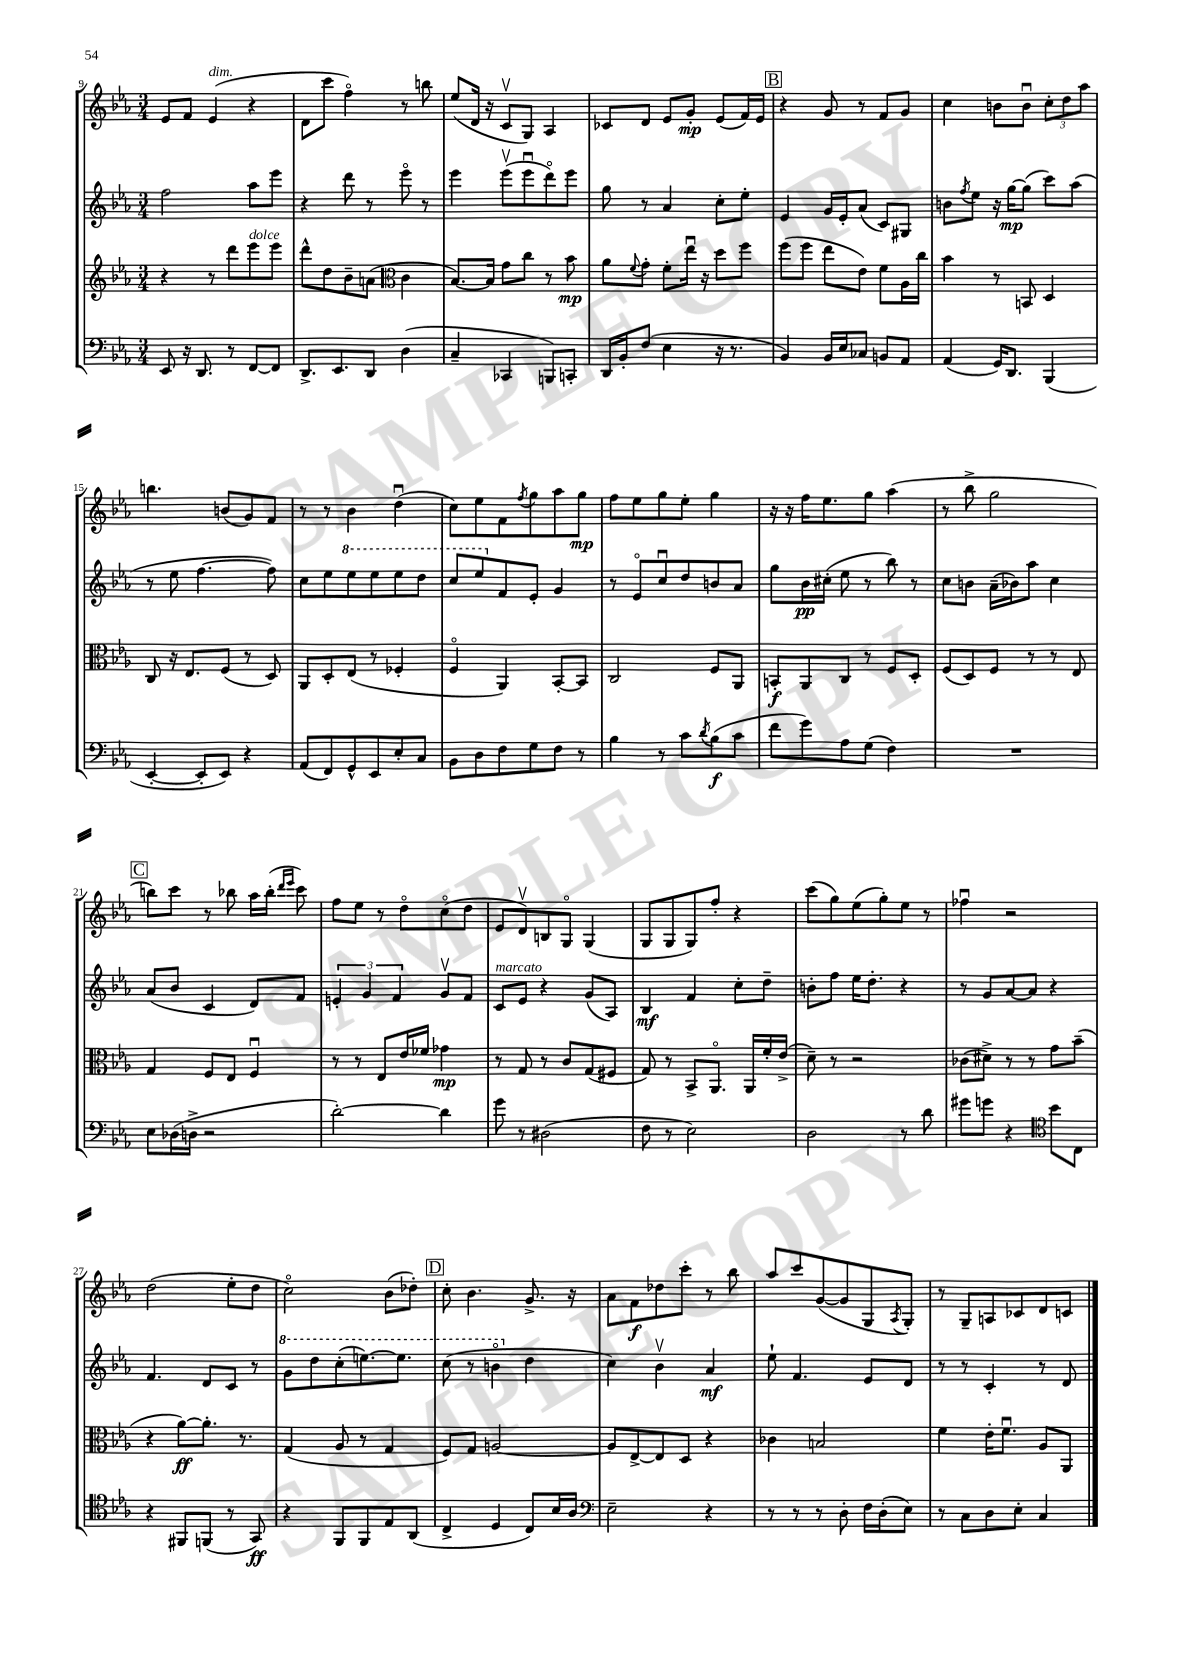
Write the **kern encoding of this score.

**kern	**kern	**kern	**kern
*staff4	*staff3	*staff2	*staff1
*clefF4	*clefG2	*clefG2	*clefG2
*k[b-e-a-]	*k[b-e-a-]	*k[b-e-a-]	*k[b-e-a-]
*M3/4	*M3/4	*M3/4	*M3/4
8EE-	4r	2ff	8e-
16r	.	.	8f
8.DD	.	.	.
.	8r	.	(4e-
8r	8ddd	.	.
[8FF	8eee-	8aa-	4r
8FF]	8eee-	8eee-	.
=	=	=	=
8.DD^	8ddd^^	4r	8d
.	8dd	.	8ccc
8.EE-	.	.	.
.	8b-~	8ddd	4ffo)
8DD	(8a	8r	.
*	*clefC3	*	*
(4D	4c	8eee-o	8r
.	.	8r	8bb
=	=	=	=
4C~	[8.B-)	4eee-	(8ee-
.	.	.	16d
.	16B-]	.	16r
4CC-	8g	(8eee-v	8cv
.	8cc	8eee-u	8G)
8BBB)	8r	8dddo)	4A-
8CC'	8b-	8eee-	.
=	=	=	=
16DD	8a-	8gg	8c-
16BB-'	.	.	.
.	8qqf	.	.
(8F	8g'	8r	8d
4E-	8f'	4a-	8e-
.	16ee-u	.	8g'
.	16r	.	.
16r	8dd	8cc'	(8e-
8.r	.	.	.
.	8ff	8ee-'	16f)
.	.	.	16e-
=	=	=	=
4BB-)	(8ff	4e-	4r
.	8ff	.	.
16BB-	8ee-	16g	8g
16E-	.	16e-'	.
8C-	8e-)	(8a-	8r
8BB	8f	8c)	8f
8AA-	16A-	8G#	8g
.	16cc	.	.
=	=	=	=
(4AA-	4b-	8b	4cc
.	.	8qff	.
.	.	8ee-	.
16GG)	8r	16r	8b
8.DD	.	[16gg	.
.	8BB	(8gg]	8bu
(4BBB-	4D	8ccc)	12cc'
.	.	.	12dd
.	.	(8aa-	.
.	.	.	12aa-
=	=	=	=
[4EE-'	8C	8r	4.bb
.	16r	8ee-	.
.	8.E-	.	.
8EE-']	.	[4.ff	.
8EE-)	(8F	.	(8b
4r	8r	.	8g)
.	8D)	8ff])	8f
=	=	=	=
(8AA-	8AA-	8cc	8r
8FF)	8D'	8ee-	8r
8GG^^	(8E-	8eee-	4b-
8EE-	8r	8eee-	.
8E-'	4F-'	8eee-	(4ddu
8C	.	8ddd	.
=	=	=	=
8BB-	4Fo	8ccc	8cc)
8D	.	8eee-	8ee-
8F	4AA-)	8f	8f
.	.	.	8qff
8G	.	8e-'	8gg
8F	[8BB-'	4g	8aa-
8r	8BB-]	.	8gg
=	=	=	=
4B-	2C	8r	8ff
.	.	8e-o	8ee-
8r	.	8ccu	8gg
8c	.	8dd	8ee-'
8qd	.	.	.
(8B-	8F	8b	4gg
8c	8AA-	8a-	.
=	=	=	=
8f	8BB'	8gg	16r
.	.	.	16r
8g)	8AA-	16b-	16ff
.	.	(16cc#'	8.ee-
8A-	8C	8ee-	.
(8G	8r	8r	8gg
4F)	8F	8bb-)	(4aa-
.	8D'	8r	.
=	=	=	=
2.r	(8F	8cc	8r
.	8D)	8b	8bb-^
.	8F	(16a-~	2gg
.	.	16b-)	.
.	8r	8aa-	.
.	8r	4cc	.
.	8E-	.	.
=	=	=	=
8E-	4G	(8a-	8bb)
(16D-	.	8b-	8ccc
16D^	.	.	.
2r	8F	4c	8r
.	8E-	.	8bb-
.	4Fu	8d)	16aa-
.	.	.	(16bb-'
.	.	.	16qqddd
.	.	.	16qqeee-
.	.	8f	8ccc)
=	=	=	=
[2d')	8r	6e'	8ff
.	8r	.	8ee-
.	.	6g	.
.	8E-	.	8r
.	.	6f	.
.	16e-	.	8ddo
.	16f-	.	.
4d]	4g-	8gv	(8cco
.	.	8f	8dd
=	=	=	=
8g	8r	8c	8e-
8r	8G	8e-	8dv)
(2D#	8r	4r	8B
.	8c	.	8Go
.	(8G	(8g	(4G
.	8F#	8A-)	.
=	=	=	=
8F	8G)	4B-	8G
8r	8r	.	8G
2E-)	8BB-^	4f	8G)
.	8.AA-o	.	8ff'
.	.	8cc'	4r
.	16AA-	.	.
.	16f'	8dd~	.
.	(16e-^	.	.
=	=	=	=
2D	8d~)	8b'	(8ccc
.	8r	8ff	8gg)
.	2r	16ee-	(8ee-
.	.	8.dd'	.
.	.	.	8gg')
8r	.	4r	8ee-
8d	.	.	8r
=	=	=	=
8g#	(8c-	8r	4ff-u
8g	8d#^)	8g	.
4r	8r	[8a-	2r
.	8r	8a-]	.
*clefC4	*	*	*
8b-	8g	4r	.
8C	(8b-~	.	.
=	=	=	=
4r	4r	4.f	(2dd
8FF#	[8a-)	.	.
(8FF	8.a-']	8d	.
8r	.	8c	8ee-'
.	8.r	.	.
8GG)	.	8r	8dd
=	=	=	=
4r	(4G	8gg	2cco)
.	.	8ddd	.
8FF	8A-	(8ccc'	.
8FF	8r	[8.eee)	.
8E-	4G	.	(8b-
.	.	8.eee]	.
(8AA-	.	.	8dd-')
=	=	=	=
4C^	8F)	(8ccc	8cc'
.	8G	8r	4.b-
4D	[2A	4bbo	.
8C)	.	4dd	8.g^
16B-	.	.	.
16A-	.	.	16r
=	=	=	=
*clefF4	*	*	*
2E-~	8A]	4cc)	8a-
.	[8E-^	.	8f
.	8E-]	4b-v	8dd-
.	8D	.	8ccc'
4r	4r	4a-	8r
.	.	.	8bb-
=	=	=	=
8r	4c-	8ee-`	8aa-
8r	.	4.f	8ccc
8r	2B	.	([8g
8D'	.	.	8g]
16F	.	8e-	8G
(16D'	.	.	.
.	.	.	8qA-
8E-)	.	8d	8G')
=	=	=	=
8r	4f	8r	8r
8C	.	8r	8G~
8D	16e-'	4c'	8A
.	8.fu	.	.
8E-'	.	.	8c-
4C	8A-	8r	8d
.	8AA-	8d	8c
==	==	==	==
*-	*-	*-	*-
